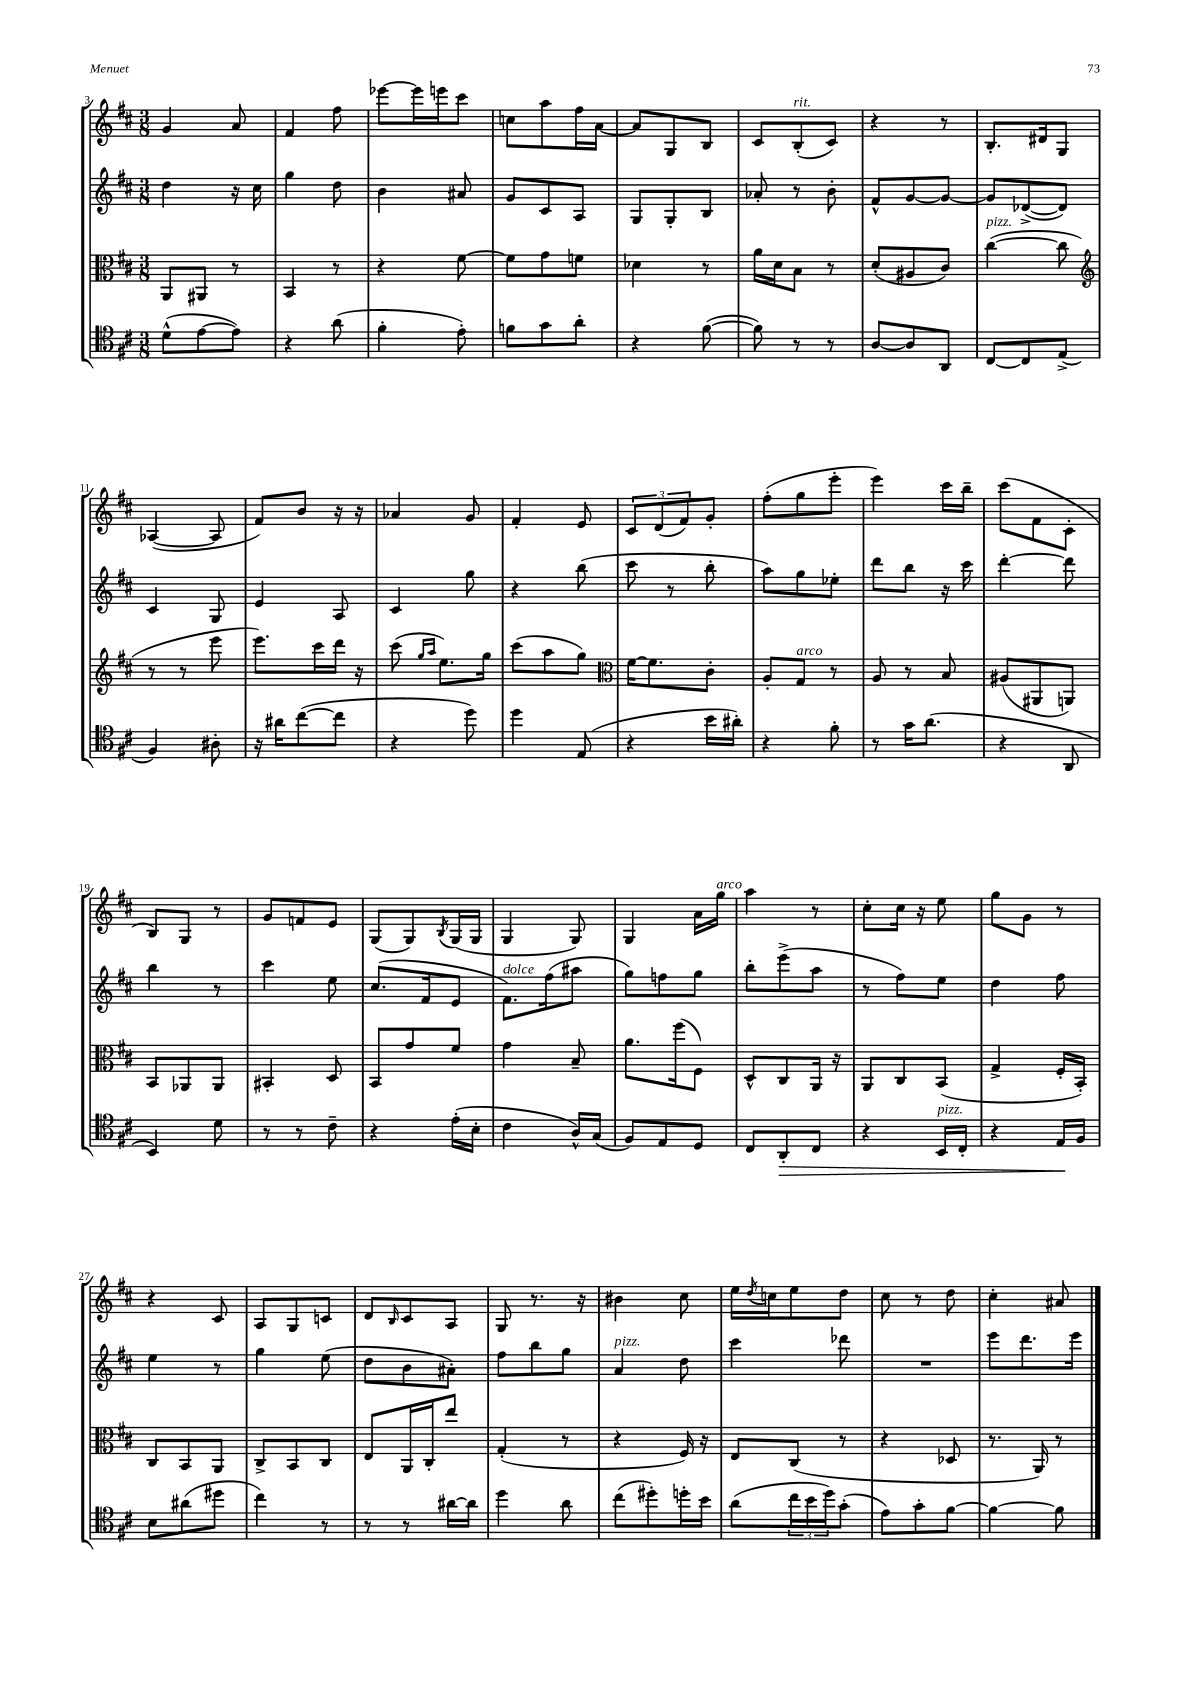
<<
\new StaffGroup <<
\new Staff = "s0" {
    \clef treble \key d \major \numericTimeSignature \time 3/8
    g'4 a'8 |
    fis'4 fis''8 |
    ees'''8~ ees'''16 e'''16 cis'''8 |
    c''8 a''8 fis''16 a'16~ |
    a'8 g8 b8 |
    cis'8 b8-.^\markup { \italic "rit." }( cis'8) |
    r4 r8 |
    b8.-. dis'16 g8 |
    aes4~( aes8 |
    fis'8) b'8 r16 r16 |
    aes'4 g'8 |
    fis'4-. e'8 |
    \tuplet 3/2 { cis'8 d'8( fis'8) } g'8-. |
    fis''8-.( g''8 e'''8-. |
    e'''4) cis'''16 b''16-- |
    cis'''8( fis'8 cis'8-. |
    b8) g8 r8 |
    g'8 f'8 e'8 |
    g8( g8) \acciaccatura { b8 } g16( g16 |
    g4 g8) |
    g4 a'16 g''16^\markup { \italic "arco" } |
    a''4 r8 |
    cis''8-. cis''16 r16 e''8 |
    g''8 g'8 r8 |
    r4 cis'8 |
    a8 g8 c'8 |
    d'8 \grace { b16 } cis'8 a8 |
    g8 r8. r16 |
    bis'4 cis''8 |
    e''16 \acciaccatura { d''8 } c''16 e''8 d''8 |
    cis''8 r8 d''8 |
    cis''4-. ais'8 \bar "|." |
}
\new Staff = "s1" {
    \clef treble \key d \major \numericTimeSignature \time 3/8
    d''4 r16 cis''16 |
    g''4 d''8 |
    b'4 ais'8 |
    g'8 cis'8 a8 |
    g8 g8-. b8 |
    aes'8-. r8 b'8-. |
    fis'8-^ g'8~ g'8~ |
    g'8 des'8~->( des'8) |
    cis'4 g8 |
    e'4 a8 |
    cis'4 g''8 |
    r4 b''8( |
    cis'''8 r8 b''8-. |
    a''8) g''8 ees''8-. |
    d'''8 b''8 r16 cis'''16 |
    d'''4~-. d'''8 |
    b''4 r8 |
    cis'''4 e''8 |
    cis''8.( fis'16 e'8 |
    fis'8.^\markup { \italic "dolce" }) fis''16( ais''8 |
    g''8) f''8 g''8 |
    b''8-. e'''8->( a''8 |
    r8 fis''8) e''8 |
    d''4 fis''8 |
    e''4 r8 |
    g''4 e''8( |
    d''8 b'8 ais'8-.) |
    fis''8 b''8 g''8 |
    a'4^\markup { \italic "pizz." } d''8 |
    cis'''4 des'''8 |
    R4. |
    e'''8 d'''8. e'''16 \bar "|." |
}
\new Staff = "s2" {
    \clef alto \key d \major \numericTimeSignature \time 3/8
    a,8 ais,8 r8 |
    b,4 r8 |
    r4 fis'8~ |
    fis'8 g'8 f'8 |
    des'4 r8 |
    a'16 d'16 b8 r8 |
    d'8-.( ais8 cis'8) |
    cis''4~^\markup { \italic "pizz." }( cis''8 |
    \clef treble r8 r8 e'''8 |
    e'''8.) cis'''16 d'''16 r16 |
    cis'''8( \grace { g''16 a''16 } e''8.) g''16 |
    cis'''8( a''8 g''8) |
    \clef alto fis'16~ fis'8. cis'8-. |
    a8-. g8^\markup { \italic "arco" } r8 |
    a8 r8 b8 |
    ais8( ais,8 a,8) |
    b,8 aes,8 aes,8 |
    bis,4-. d8 |
    b,8 g'8 fis'8 |
    g'4 b8-- |
    a'8. fis''16( fis8) |
    d8-^ cis8 a,16 r16 |
    a,8 cis8 b,8( |
    g4-> fis16-. b,16-.) |
    cis8 b,8 a,8 |
    cis8-> b,8 cis8 |
    e8 a,16 cis16-. e''8 |
    g4-.( r8 |
    r4 fis16) r16 |
    e8 cis8( r8 |
    r4 des8 |
    r8. a,16) r8 \bar "|." |
}
\new Staff = "s3" {
    \clef tenor \key d \major \numericTimeSignature \time 3/8
    d'8-^( e'8~ e'8) |
    r4 a'8( |
    fis'4-. e'8-.) |
    f'8 g'8 a'8-. |
    r4 fis'8~( |
    fis'8) r8 r8 |
    a8~ a8 a,8 |
    cis8~ cis8 e8->( |
    fis4) ais8-. |
    r16 ais'16 cis''8~( cis''8 |
    r4 d''8) |
    d''4 e8( |
    r4 b'16 ais'16-.) |
    r4 fis'8-. |
    r8 g'16 a'8.( |
    r4 a,8 |
    b,4) d'8 |
    r8 r8 cis'8-- |
    r4 e'16-.( b16-. |
    cis'4 a16-^) g16( |
    fis8) e8 d8 |
    cis8 a,8-.\> cis8 |
    r4 b,16^\markup { \italic "pizz." } cis16-. |
    r4 e16\! fis16 |
    b8 ais'8( dis''8 |
    cis''4) r8 |
    r8 r8 ais'16~ ais'16 |
    d''4 a'8 |
    cis''8( dis''8-.) d''16-. b'16 |
    a'8( \tuplet 3/2 { cis''16 b'16 d''16) } g'8-.( |
    e'8) g'8-. fis'8~ |
    fis'4~ fis'8 \bar "|." |
}
>>
>>
\layout { \context { \Score currentBarNumber = #3 } }
